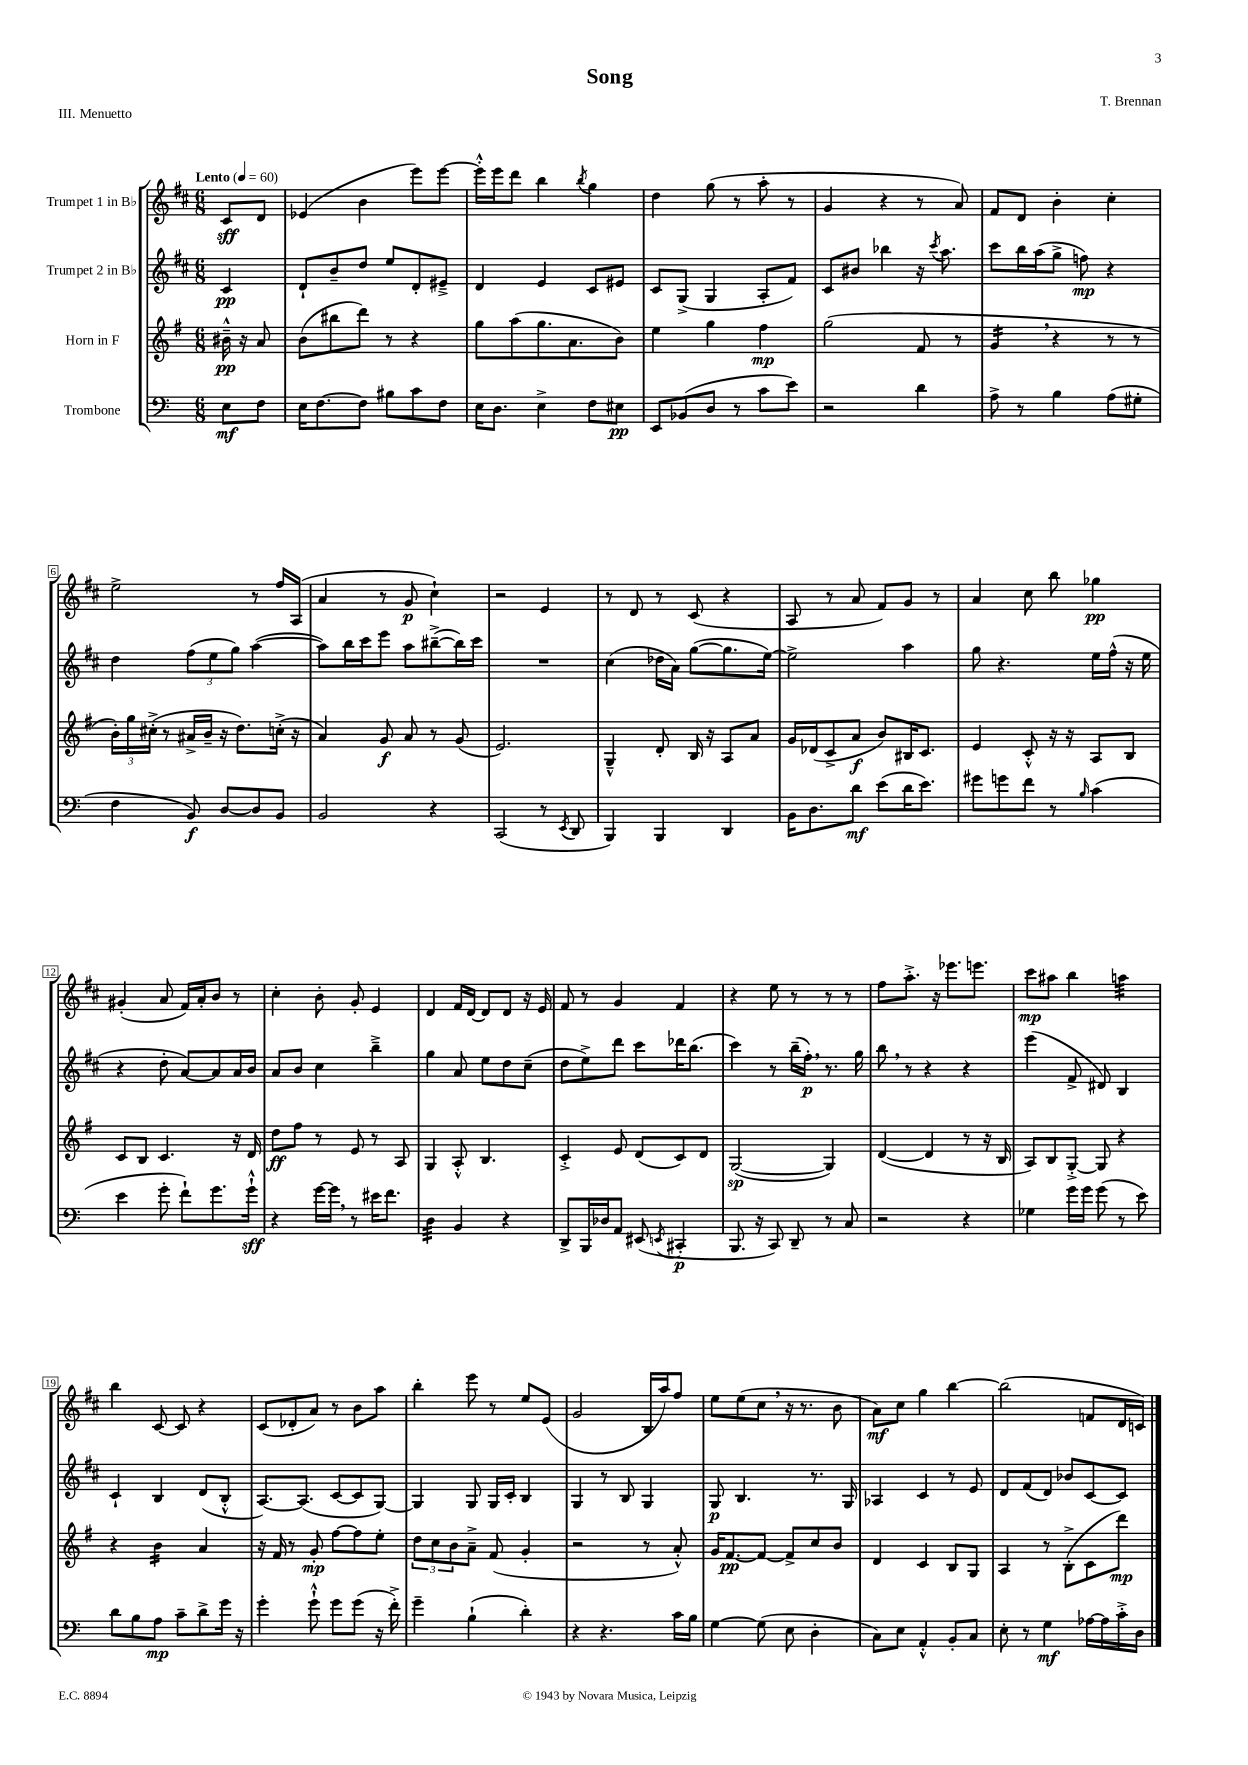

**kern	**dynam	**kern	**dynam	**kern	**dynam	**kern	**dynam
*part4	*part4	*part3	*part3	*part2	*part2	*part1	*part1
*staff4	*staff4	*staff3	*staff3	*staff2	*staff2	*staff1	*staff1
*I"Trombone	*	*I"Horn in F	*	*I"Trumpet 2 in B♭	*	*I"Trumpet 1 in B♭	*
*clefF4	*	*clefG2	*	*clefG2	*	*clefG2	*
*k[]	*	*k[f#]	*	*k[f#c#]	*	*k[f#c#]	*
*M6/8	*	*M6/8	*	*M6/8	*	*M6/8	*
*MM60	*	*MM60	*	*MM60	*	*MM60	*
=	=	=	=	=	=	=	=
!	!	!	!	!	!	!LO:TX:a:B:t=Lento	!
8E\L	mf	16b#X~^^\	pp	4c#/	pp	8c#/L	sff
.	.	16r	.	.	.	.	.
8F\J	.	8a/	.	.	.	8d/J	.
=1	=1	=1	=1	=1	=1	=1	=1
16E\KL	.	(8b\L	.	8d`/L	.	(4e-X/	.
[8.F\	.	.	.	.	.	.	.
.	.	8bb#X\	.	8b~/	.	.	.
8F\J]	.	8ddd\J)	.	8dd/J	.	4b\	.
8B#X\L	.	8r	.	8ee/L	.	.	.
8c\	.	4r	.	8d'/	.	8eee\L)	.
8F\J	.	.	.	8e#X~^/J	.	[8eee\J	.
=2	=2	=2	=2	=2	=2	=2	=2
16E\KL	.	8gg\L	.	4d/	.	16eee'^^\LL]	.
8.D\J	.	.	.	.	.	16eee\J	.
.	.	(8aa\	.	.	.	8ddd\J	.
4E^\	.	8.gg\	.	4e/	.	4bb\	.
.	.	8.a\	.	.	.	.	.
.	.	.	.	.	.	8qbb/	.
8F\L	.	.	.	8c#/L	.	4gg\	.
8E#X\J	pp	8b\J)	.	8e#X/J	.	.	.
=3	=3	=3	=3	=3	=3	=3	=3
8EE/L	.	4ee\	.	8c#/L	.	4dd\	.
(8BB-X/	.	.	.	(8G^/J	.	.	.
8D/J	.	4gg\	.	4G/	.	(8gg\	.
8r	.	.	.	.	.	8r	.
8c\L	.	4ff#\	mp	8A'/L	.	8aa'\	.
8e\J)	.	.	.	8f#/J)	.	8r	.
=4	=4	=4	=4	=4	=4	=4	=4
2r	.	(2gg\	.	8c#/L	.	4g/	.
.	.	.	.	8b#X/J	.	.	.
.	.	.	.	4bb-X\	.	4r	.
4d\	.	8f#/	.	16r	.	8r	.
.	.	.	.	8qccc#/	.	.	.
.	.	.	.	8.aa\	.	.	.
.	.	8r	.	.	.	8a/)	.
=5	=5	=5	=5	=5	=5	=5	=5
*	*	*tremolo	*	*	*	*	*
8A^\	.	16g,/LL	.	8ccc#\L	.	8f#/L	.
.	.	16g,/	.	.	.	.	.
8r	.	16g,/	.	16bb\L	.	8d/J	.
.	.	16g,/JJ	.	(16aa\J	.	.	.
*	*	*Xtremolo	*	*	*	*	*
4B\	.	4r	.	8gg^\J	.	4b'\	.
.	.	.	.	8ffn\)	mp	.	.
(8A\L	.	8r	.	4r	.	4cc#'\	.
8G#X'\J	.	8r	.	.	.	.	.
!!LO:LB:g=z
=6	=6	=6	=6	=6	=6	=6	=6
4F\	.	24b'\LL)	.	4dd\	.	2ee^\	.
.	.	24gg\	.	.	.	.	.
.	.	(24cc#X'^\JJ	.	.	.	.	.
.	.	8r	.	.	.	.	.
8BB/)	f	16a#X^/LL	.	(12ff#\L	.	.	.
.	.	16b~/JJ	.	.	.	.	.
.	.	.	.	12ee\	.	.	.
[8D/L	.	16r	.	.	.	.	.
.	.	.	.	12gg\J)	.	.	.
.	.	8.dd\L)	.	.	.	.	.
8D/]	.	.	.	([4aa\	.	8r	.
8BB/J	.	(16ccn'^\Jk	.	.	.	16ff#/LL	.
.	.	16r	.	.	.	(16A/JJ	.
=7	=7	=7	=7	=7	=7	=7	=7
2BB/	.	4a/)	.	8aa\L])	.	4a/	.
.	.	.	.	16bb\L	.	.	.
.	.	.	.	16ccc#\J	.	.	.
.	.	8g/	f	8eee\J	.	8r	.
.	.	8a/	.	8aa\L	.	8g/	p
4r	.	8r	.	([8bb#X~^\	.	4cc#`\)	.
.	.	(8g/	.	16bb#\L])	.	.	.
.	.	.	.	16ccc#\JJ	.	.	.
=8	=8	=8	=8	=8	=8	=8	=8
(2CC/	.	2.e/)	.	2.r	.	2r	.
8r	.	.	.	.	.	4e/	.
8qEE/	.	.	.	.	.	.	.
8DD/	.	.	.	.	.	.	.
=9	=9	=9	=9	=9	=9	=9	=9
4BBB/)	.	4G~^^/	.	(4cc#\	.	8r	.
.	.	.	.	.	.	8d/	.
4BBB/	.	8d'/	.	16dd-X\LL	.	8r	.
.	.	.	.	16a\JJ)	.	.	.
.	.	16B/	.	([8gg\L	.	(8c#/	.
.	.	16r	.	.	.	.	.
4DD/	.	8A/L	.	8.gg\]	.	4r	.
.	.	8a/J	.	.	.	.	.
.	.	.	.	[16ee\Jk)	.	.	.
=10	=10	=10	=10	=10	=10	=10	=10
16BB\KL	.	16g/LL	.	2ee^\]	.	8A/	.
8.D\	.	(16d-X/J	.	.	.	.	.
.	.	8c^/	.	.	.	8r	.
8d\J	mf	8a/J	f	.	.	8a/	.
(8e\L	.	8b/L)	.	.	.	8f#/L)	.
16d\K	.	16B#X/K	.	4aa\	.	8g/J	.
8.e\J)	.	8.c/J	.	.	.	.	.
.	.	.	.	.	.	8r	.
=11	=11	=11	=11	=11	=11	=11	=11
8g#X\L	.	4e/	.	8gg\	.	4a/	.
8gn\	.	.	.	4.r	.	.	.
8f\J	.	8c'^^/	.	.	.	8cc#\	.
8r	.	16r	.	.	.	8bb\	.
.	.	16r	.	.	.	.	.
16qqB/	.	.	.	.	.	.	.
(4c\	.	8A/L	.	16ee\LL	.	4gg-X\	pp
.	.	.	.	(16ff#^^\JJ	.	.	.
.	.	8B/J	.	16r	.	.	.
.	.	.	.	16ee\	.	.	.
!!LO:LB:g=z
=12	=12	=12	=12	=12	=12	=12	=12
4e\	.	8c/L	.	4r	.	(4g#X'/	.
.	.	8B/J	.	.	.	.	.
8g'\	.	4.c/	.	8dd'\	.	8a/	.
8f`\L)	.	.	.	[8a/L)	.	16f#/LL)	.
.	.	.	.	.	.	16a'/J	.
8.g\	.	.	.	8a/]	.	8b/J	.
.	.	16r	.	16a/L	.	8r	.
16g`^^\Jk	sff	16d/	.	16b/JJ	.	.	.
=13	=13	=13	=13	=13	=13	=13	=13
4r	.	8dd\L	ff	8a/L	.	4cc#'\	.
.	.	8ff#\J	.	8b/J	.	.	.
[16g\LL	.	8r	.	4cc#\	.	8b'\	.
16g,\JJ]	.	.	.	.	.	.	.
8r	.	8e/	.	.	.	8g'/	.
16e#X\KL	.	8r	.	4bb~^\	.	4e/	.
8.f\J	.	.	.	.	.	.	.
.	.	8A/	.	.	.	.	.
=14	=14	=14	=14	=14	=14	=14	=14
*tremolo	*	*	*	*	*	*	*
32D\LLL	.	4G/	.	4gg\	.	4d/	.
32D\	.	.	.	.	.	.	.
32D\	.	.	.	.	.	.	.
32D\	.	.	.	.	.	.	.
32D\	.	.	.	.	.	.	.
32D\	.	.	.	.	.	.	.
32D\	.	.	.	.	.	.	.
32D\JJJ	.	.	.	.	.	.	.
*Xtremolo	*	*	*	*	*	*	*
4BB/	.	8A'^^/	.	8a/	.	16f#/LL	.
.	.	.	.	.	.	[16d/JJ	.
.	.	4.B/	.	8ee\L	.	8d/L]	.
4r	.	.	.	8dd\	.	8d/J	.
.	.	.	.	(8cc#~\J	.	16r	.
.	.	.	.	.	.	16e/	.
=15	=15	=15	=15	=15	=15	=15	=15
8DD^/L	.	4c'^/	.	8dd\L	.	8f#/	.
16BBB/L	.	.	.	8ee^\)	.	8r	.
16D-X/J	.	.	.	.	.	.	.
8AA/J	.	8e/	.	8ddd\J	.	4g/	.
(8EE#X/	.	(8d/L	.	8ccc#\L	.	.	.
8qEEn/	.	.	.	.	.	.	.
4CC#X'/	p	8c/)	.	16ddd-X\K	.	4f#/	.
.	.	.	.	(8.bb\J	.	.	.
.	.	8d/J	.	.	.	.	.
=16	=16	=16	=16	=16	=16	=16	=16
8.BBB/	.	([2G/	sp	4ccc#\)	.	4r	.
16r	.	.	.	.	.	.	.
8CC/)	.	.	.	8r	.	8ee\	.
8DD~/	.	.	.	(16bb~\LL	.	8r	.
.	.	.	.	16ff#',\JJ)	p	.	.
8r	.	4G/])	.	8.r	.	8r	.
8C/	.	.	.	.	.	8r	.
.	.	.	.	16gg\	.	.	.
=17	=17	=17	=17	=17	=17	=17	=17
2r	.	([4d/	.	8bb,\	.	8ff#\L	.
.	.	.	.	8r	.	8.aa'^\J	.
.	.	4d/]	.	4r	.	.	.
.	.	.	.	.	.	16r	.
.	.	.	.	.	.	8.eee-X\L	.
4r	.	8r	.	4r	.	.	.
.	.	.	.	.	.	8.eeen\J	.
.	.	16r	.	.	.	.	.
.	.	16B/	.	.	.	.	.
=18	=18	=18	=18	=18	=18	=18	=18
4G-X\	.	8A/L)	.	(4eee\	.	8ccc#\L	mp
.	.	8B/	.	.	.	8aa#X\J	.
16g\LL	.	[8G'^/J	.	8f#^/	.	4bb\	.
16g\JJ	.	.	.	.	.	.	.
(8g\	.	8G/]	.	8d#X/)	.	.	.
*	*	*	*	*	*	*tremolo	*
8r	.	4r	.	4B/	.	32aan\LLL	.
.	.	.	.	.	.	32aan\	.
.	.	.	.	.	.	32aan\	.
.	.	.	.	.	.	32aan\	.
8e\)	.	.	.	.	.	32aan\	.
.	.	.	.	.	.	32aan\	.
.	.	.	.	.	.	32aan\	.
.	.	.	.	.	.	32aan\JJJ	.
*	*	*	*	*	*	*Xtremolo	*
!!LO:LB:g=z
=19	=19	=19	=19	=19	=19	=19	=19
8d\L	.	4r	.	4c#`/	.	4bb\	.
8B\	.	.	.	.	.	.	.
*	*	*tremolo	*	*	*	*	*
8A\J	mp	16b\LL	.	4B/	.	[8c#/	.
.	.	16b\	.	.	.	.	.
8c~\L	.	16b\	.	.	.	8c#/]	.
.	.	16b\JJ	.	.	.	.	.
*	*	*Xtremolo	*	*	*	*	*
8d^\	.	4a/	.	(8d/L	.	4r	.
16g\Jk	.	.	.	8B'^^/J	.	.	.
16r	.	.	.	.	.	.	.
=20	=20	=20	=20	=20	=20	=20	=20
4g'\	.	16r	.	[8.A/L)	.	(8c#/L	.
.	.	16f#/	.	.	.	.	.
.	.	8r	.	.	.	8d-X'/	.
.	.	.	.	(8.A/J]	.	.	.
8g`^^\	.	8g'/	mp	.	.	8a/J)	.
8g\L	.	[8ff#\L	.	[8c#/L	.	8r	.
(8g\J	.	8ff#\]	.	8c#/]	.	8b\L	.
16r	.	8ee'\J	.	[8G/J)	.	8aa\J	.
16f'^\)	.	.	.	.	.	.	.
=21	=21	=21	=21	=21	=21	=21	=21
4g~\	.	12dd\L	.	4G/]	.	4bb'\	.
.	.	12cc\	.	.	.	.	.
.	.	12b\	.	.	.	.	.
(4B`\	.	8a~^\J	.	8G/	.	8eee\	.
.	.	(8f#/	.	16G/LL	.	8r	.
.	.	.	.	16c#'/JJ	.	.	.
4d'\)	.	4g'/	.	4B/	.	8ee/L	.
.	.	.	.	.	.	(8e/J	.
=22	=22	=22	=22	=22	=22	=22	=22
4r	.	2r	.	4G/	.	2g/	.
4.r	.	.	.	8r	.	.	.
.	.	.	.	8B/	.	.	.
.	.	8r	.	4G/	.	16B/LL	.
.	.	.	.	.	.	16aa/J)	.
16c\LL	.	8a'^^/)	.	.	.	8ff#/J	.
16B\JJ	.	.	.	.	.	.	.
=23	=23	=23	=23	=23	=23	=23	=23
[4G\	.	16g/KL	.	8G/	p	8ee\L	.
.	.	[8.f#/	pp	.	.	.	.
.	.	.	.	4.B/	.	(8ee\	.
(8G\]	.	8f#/J_	.	.	.	8cc#,\J	.
8E\	.	8f#^/L]	.	.	.	16r	.
.	.	.	.	.	.	8.r	.
4D'\	.	8cc/	.	8.r	.	.	.
.	.	8b/J	.	.	.	8b\	.
.	.	.	.	16G/	.	.	.
=24	=24	=24	=24	=24	=24	=24	=24
8C\L)	.	4d/	.	4A-X/	.	8a\L)	mf
8E\J	.	.	.	.	.	8cc#\J	.
4AA'^^/	.	4c/	.	4c#/	.	4gg\	.
8BB'/L	.	8B/L	.	8r	.	[4bb\	.
8C/J	.	8G/J	.	8e/	.	.	.
=25	=25	=25	=25	=25	=25	=25	=25
8E'\	.	4A/	.	8d/L	.	(2bb\]	.
8r	.	.	.	(8f#/	.	.	.
4G\	mf	8r	.	8d/J)	.	.	.
.	.	(8B'^\L	.	8b-X/L	.	.	.
[16A-X\LL	.	8c\	.	[8c#/	.	8fn/L	.
16A-\]	.	.	.	.	.	.	.
16c'^\	.	8ddd\J)	mp	8c#/J]	.	16d/L	.
16D\JJ	.	.	.	.	.	16cn/JJ)	.
==	==	==	==	==	==	==	==
*-	*-	*-	*-	*-	*-	*-	*-
